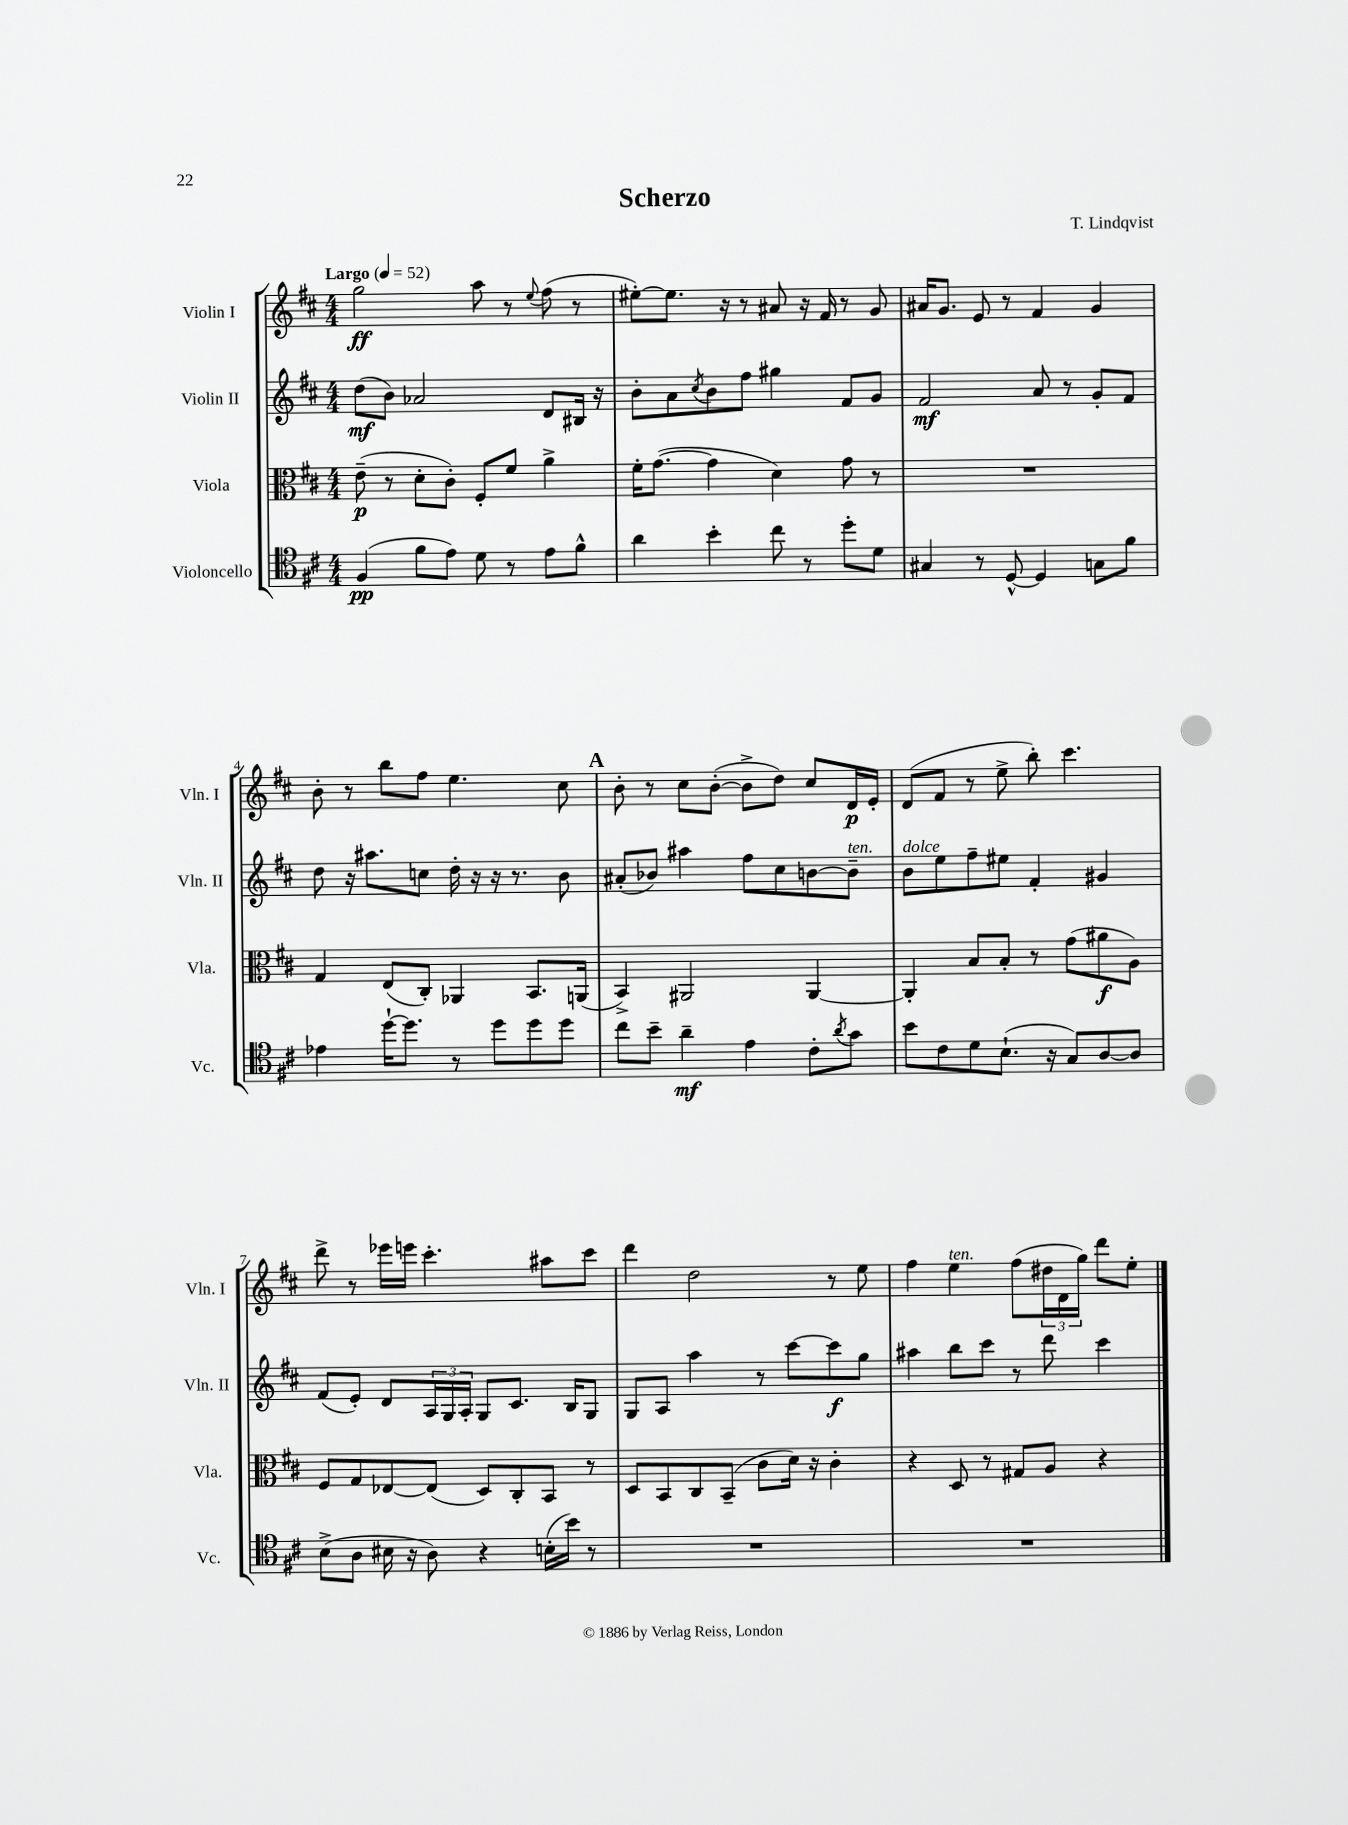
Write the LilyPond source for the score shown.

\header { title = "Scherzo" composer = "T. Lindqvist" }
<<
\new StaffGroup <<
\new Staff = "s0" \with { instrumentName = "Violin I" shortInstrumentName = "Vln. I" } {
    \clef treble \key d \major \numericTimeSignature \time 4/4 \tempo "Largo" 4 = 52
    g''2\ff a''8 r8 \appoggiatura { e''8 } fis''8( r8 |
    eis''8~-.) eis''8. r16 r8 ais'8 r16 fis'16 r8 g'8 |
    ais'16 g'8. e'8 r8 fis'4 g'4 |
    b'8-. r8 b''8 fis''8 e''4. cis''8 |
    \mark \markup { \bold "A" } b'8-. r8 cis''8 b'8~-.( b'8-> d''8) cis''8 d'16\p e'16-. |
    d'8( fis'8 r8 e''8-> b''8-.) cis'''4. |
    d'''8-> r8 ees'''16 e'''16 cis'''4.-. ais''8 cis'''8 |
    d'''4 d''2 r8 e''8 |
    fis''4 e''4^\markup { \italic "ten." } fis''8( \tuplet 3/2 { dis''16 d'16 g''16) } d'''8 e''8-. \bar "|." |
}
\new Staff = "s1" \with { instrumentName = "Violin II" shortInstrumentName = "Vln. II" } {
    \clef treble \key d \major \numericTimeSignature \time 4/4
    d''8\mf( b'8) aes'2 d'8 bis16 r16 |
    b'8-. a'8 \acciaccatura { cis''8 } b'8 fis''8 gis''4 fis'8 g'8 |
    fis'2\mf a'8 r8 g'8-. fis'8 |
    d''8 r16 ais''8. c''8 d''16-. r16 r16 r8. b'8 |
    \mark \markup { \bold "A" } ais'8-.( bes'8) ais''4 fis''8 cis''8 b'8~ b'8--^\markup { \italic "ten." } |
    b'8^\markup { \italic "dolce" } e''8 fis''8-- eis''8 fis'4-. gis'4 |
    fis'8( e'8-.) d'8 \tuplet 3/2 { a16 g16 a16-. } g8 cis'8. b16 g8 |
    g8 a8 a''4 r8 cis'''8~ cis'''8\f g''8 |
    ais''4 b''8 cis'''8 r8 d'''8 cis'''4 \bar "|." |
}
\new Staff = "s2" \with { instrumentName = "Viola" shortInstrumentName = "Vla." } {
    \clef alto \key d \major \numericTimeSignature \time 4/4
    e'8--\p( r8 d'8-. cis'8-.) fis8-. fis'8 a'4-> |
    fis'16-. g'8.~( g'4 d'4) g'8 r8 |
    R1 |
    g4 e8( cis8-.) aes,4 b,8. a,16( |
    \mark \markup { \bold "A" } b,4->) ais,2 ais,4~ |
    ais,4-. b8 b8-. r8 g'8( ais'8\f a8) |
    fis8 g8 ees8~ ees8( d8) cis8-. b,8 r8 |
    d8 b,8 cis8 b,8--( cis'8 d'16) r16 cis'4-. |
    r4 d8 r8 gis8 a8 r4 \bar "|." |
}
\new Staff = "s3" \with { instrumentName = "Violoncello" shortInstrumentName = "Vc." } {
    \clef tenor \key d \major \numericTimeSignature \time 4/4
    fis4\pp( fis'8 e'8) d'8 r8 e'8 fis'8-^ |
    a'4 b'4-. cis''8 r8 d''8-. d'8 |
    gis4 r8 d8~-^ d4 g8 fis'8 |
    ees'4 d''16~-! d''8. r8 d''8 d''8 d''8 |
    \mark \markup { \bold "A" } cis''8 b'8-- a'4--\mf e'4 cis'8-. \acciaccatura { a'8 } g'8 |
    b'8 cis'8 d'8 b8.-!( r16 g8) a8~ a8 |
    b8->( a8 bis16 r16 a8) r4 b16-.( b'16) r8 |
    R1 |
    R1 \bar "|." |
}
>>
>>
